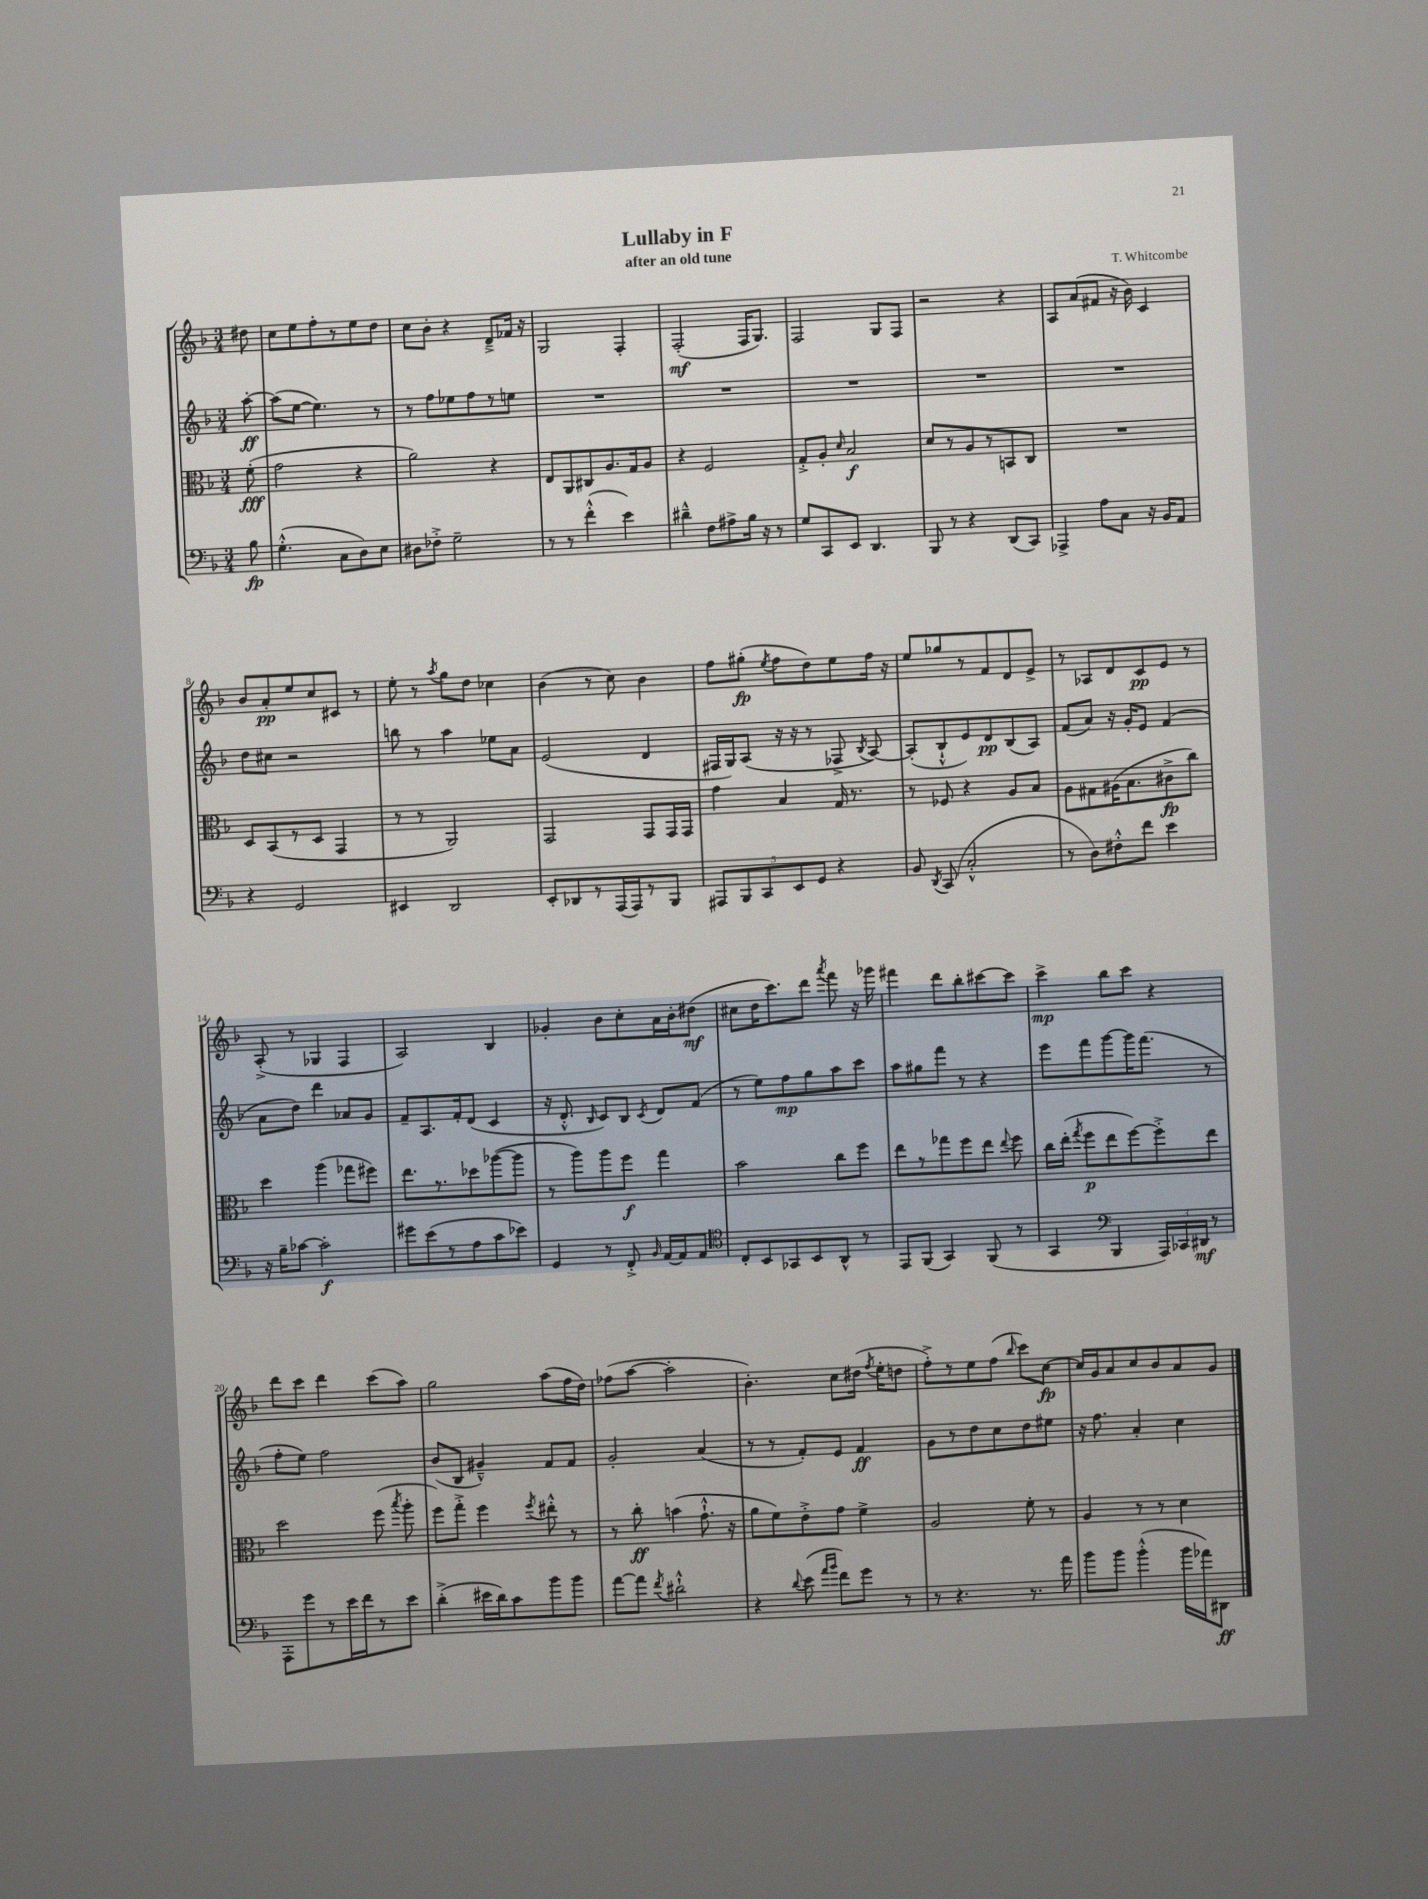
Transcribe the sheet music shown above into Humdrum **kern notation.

**kern	**kern	**kern	**kern
*staff4	*staff3	*staff2	*staff1
*clefF4	*clefC3	*clefG2	*clefG2
*k[b-]	*k[b-]	*k[b-]	*k[b-]
*M3/4	*M3/4	*M3/4	*M3/4
8B-\	(8f'\	[8aa'\	8dd#\
=	=	=	=
(4.G'^^\	2g\	(8aa\]L	8cc\L
.	.	[8ee\J	8ee\
.	.	4.ee\])	8ff'\
8C\L	.	.	8r
8D\)	4r	.	8ee\
8E\J	.	8r	8dd\J
=	=	=	=
8D#\L	2a\)	8r	8cc\L
8F-'^\J	.	8ff\L	8b-'\J
2G~\	.	8ee-\	4r
.	.	8ff\	.
.	4r	8r	8d~^/L
.	.	8ee\J	16f-/Jk
.	.	.	16r
=	=	=	=
8r	8E/L	2.r	2G/
8r	8AA/	.	.
(4f'^^\	8C#/	.	.
.	8.A/	.	.
4e\)	.	.	4F'/
.	16G/k	.	.
.	8A/J	.	.
=	=	=	=
4d#~^^\	4r	2.r	(2F'/
8F\L	2F/	.	.
8A#^\	.	.	.
16B-\Jk	.	.	16F/LK
16r	.	.	8.G/J)
8r	.	.	.
=	=	=	=
8G/L	8G'^/L	2.r	2F/
8CC/	8A'/J	.	.
.	16qqd/	.	.
8EE/J	2B-/	.	.
4.DD/	.	.	.
.	.	.	8G/L
.	.	.	8F/J
=	=	=	=
8BBB-/	8d/L	2.r	2r
8r	8r	.	.
4r	8A/	.	.
.	8r	.	.
(8DD/L	8BB/	.	4r
8CC/J)	8C/J	.	.
=	=	=	=
4AAA-^/	2.r	2.r	8A/L
.	.	.	(8a/
8A\L	.	.	8f#/J
8C\J	.	.	16r
.	.	.	16b-\)
16r	.	.	4c/
16BB-/LK	.	.	.
8AA/J	.	.	.
=	=	=	=
4r	8D/L	8dd\L	8b-/L
.	(8BB-/	8cc#\J	8a'/
2GG/	8r	2r	8ee/
.	8D/J	.	8cc/
.	4GG/	.	8c#/J
.	.	.	8r
=	=	=	=
4EE#/	8r	8bb\	8ee'\
.	8r	8r	8r
.	.	.	8qaa/
2DD/	2AA/)	4aa\	8gg\L
.	.	.	8dd\J
.	.	8ee-\L	4cc-\
.	.	8a\J	.
=	=	=	=
8EE'/L	2GG/	(2e/	(4b-\
8DD-/	.	.	.
8r	.	.	8r
(16AAA/L	.	.	8cc\)
16AAA/J)	.	.	.
8r	8GG/L	4d/	4b-\
8BBB-/J	16GG/L	.	.
.	16GG/JJ	.	.
=	=	=	=
10AAA#/L	4g\	16F#/LL	8ff\L
.	.	16G/J)	.
10BBB-/	.	.	.
.	.	(8A/J	(8gg#'\J
10CC/	.	.	.
.	.	.	8qee/
.	4B-/	16r	8ff\L
10EE/	.	.	.
.	.	16r	.
.	.	8r	8dd\)
10GG/J	.	.	.
4r	16G/	8F-^/	8ee\
.	8.r	.	.
.	.	8qB-/	.
.	.	[8A/)	16ff\Jk
.	.	.	16r
=	=	=	=
8BB-/	8r	(8A'/]L	8ee/L
8qDD/	.	.	.
(8CC/	8F-/	8B-`^^/	8gg-/
2C'^^/	4r	8e/)	8r
.	.	8d/	8f/
.	8A/L	(8B-/	8d/
.	8B-/J	8A/J)	8e^/J
=	=	=	=
8r	8A\L	(8f/L	8r
8D\L)	8G#\	8a/J)	8A-/L
8F#'^^\	(16A#\K	16r	8d/
.	8.B-\	16g'/LK	.
8f\J	.	8e/J	8c/
4e\	8c#^\	(4f/	8e/J
.	8cc\J)	.	8r
=	=	=	=
16r	4dd\	8a\L	(8A'^/
16B-~\LK	.	.	.
[8c-\J	.	8dd\J)	8r
2c-'\]	(4aa\	4ddd\	4G-/
.	8gg-\L	8a-/L	4F/
.	8ff#\J)	8g/J	.
=	=	=	=
8g#\L	8.ee\L	8f~/L	2A/)
(8e\	.	8.A/	.
.	8.r	.	.
8r	.	.	.
.	.	16f'/k	.
8A\	8dd-\	(8d/J	.
8c\	([8aa-\	4c/	4B-/
8e-\J)	8aa-\]J	.	.
=	=	=	=
4GG/	8r	16r	4g-'/
.	.	8.d'^^/	.
.	8aa\L)	.	.
.	.	16qqB-/	.
8r	8aa\	8c/L)	8b-\L
8FF'^/	8ff\J	8B-/J	8cc'\
16qqBB-/	.	8qc/	.
[16AA/LL	4gg\	8d/L	16a\L
16AA/]J	.	.	16b-'\J
8AA/J	.	(8f/J	(8dd#\J
=	=	=	=
*clefC4	*	*	*
8C'/L	2b-\	8r	8cc#\L
8BB-/	.	8ee\L)	16dd\K
.	.	.	8.ccc\)
8GG-/	.	8ff\	.
8BB-/	.	8gg\	8ddd\J
.	.	.	8qaaa/
8AA^^/J	8cc\L	8aa\	8fff\
8r	8ff\J	8ccc\J	16r
.	.	.	16ggg-\
=	=	=	=
8EE/L	8ee\L	8aa\L	4fff#\
(8FF/J	8r	8gg#\	.
4GG/)	8gg-\	8fff\J	8ddd\L
.	8ff\	8r	8bb-'\
(8FF/	8ee\J	4r	[8ccc#\
.	8qqee/	.	.
8r	8ff\	.	8ccc#\]J
=	=	=	=
4GG/	16cc\LL	8eee\L	4ccc^\
.	(16ee'\JJ	.	.
.	8qgg/	.	.
.	8ff\L	8fff\	.
*clefF4	*	*	*
4BBB-/	8ee\	[8ggg\	8bb-\L
.	[8ff\)	16ggg\]K	8ccc\J
.	.	(8.fff\J	.
24AAA/LL)	8ff'^\]	.	4r
24CC-/	.	.	.
24DD#/JJ	.	.	.
8r	8ee\J	8r	.
=	=	=	=
8AAA'\L	2dd\	8ff'\L	8ddd\L
8g\	.	8ee\J)	8ccc\J
8r	.	2ff\	4ddd\
16e\L	.	.	.
16f\J	.	.	.
8r	(8ff\	.	(8ccc\L
.	8qbb-/	.	.
8e\J	8aa'\	.	8aa\J)
=	=	=	=
(4d'^\	8ff\L)	(8b-/L	2gg\
.	8gg'^\J	8B-/J	.
16e#\LL	4ff\	4g#~^^/)	.
16d\J)	.	.	.
8c\	.	.	.
.	8qff/	.	.
8b-\	8ee#'^^\	8f/L	(8aa\L
8b-\J	8r	8f/J	16ff\L
.	.	.	16dd\JJ)
=	=	=	=
[8a\L	8r	2g'/	(8ff-\L
8a\]J	8cc'\	.	[8aa\J
8qf/	.	.	.
2d#`^^\	(4b\	.	2aa'\]
.	8.g`^^\	(4a/	.
.	16r	.	.
=	=	=	=
4r	8a\L	8r	4.b-'\)
.	8f\)	8r	.
8qqd/	.	.	.
(8e\	8e'^\	8f'/L)	.
16qqa/LL	.	.	.
16qqb-/JJ	.	.	.
8f\L)	8g\J	8e/J	8cc\L
8g\J	4f^\	4f/	(16dd#\Jk
.	.	.	8qff/
.	.	.	16ee'\LK
8r	.	.	8dd\J
=	=	=	=
8r	2A/	8g\L	8ff'^\L)
4.r	.	8r	8r
.	.	8dd\	8ee\
.	.	8cc\	(8ff\J
.	.	.	16qqbb-/
8.r	8f'\	8dd\	8ccc\L)
.	8r	8ee#\J	[8cc\J
16a\	.	.	.
=	=	=	=
8b-\L	4A/	16r	16cc/]LL
.	.	8.ff\	16g/J
8b-\J	.	.	8a/
(4b-'^^\	8r	4a'/	8cc/
.	8r	.	8b-/
16b-\LL	4d\	4cc\	8a/
16a-\J)	.	.	.
8DD#\J	.	.	8g/J
==	==	==	==
*-	*-	*-	*-
